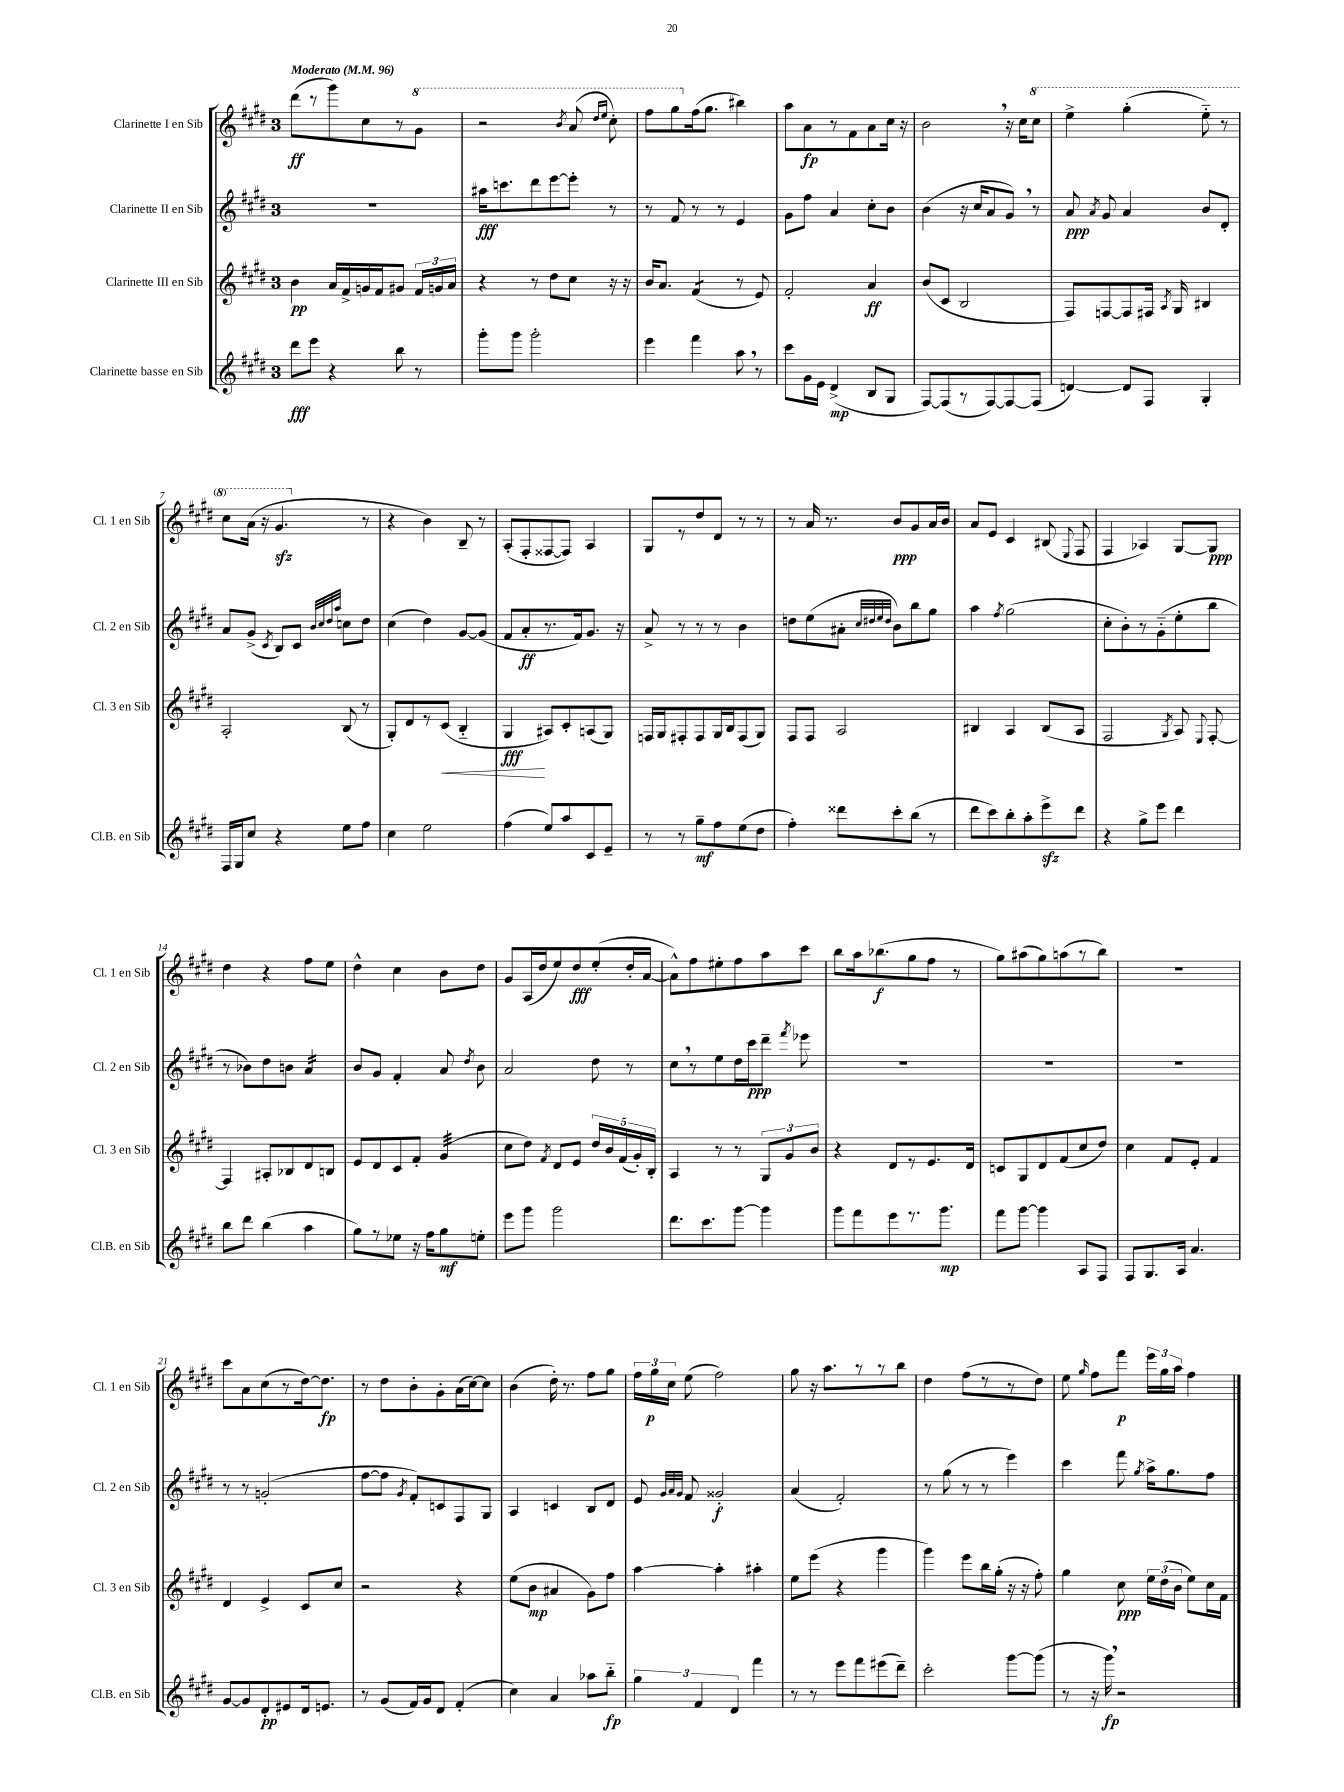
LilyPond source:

<<
\new StaffGroup <<
\new Staff = "s0" \with { instrumentName = "Clarinette I en Sib" shortInstrumentName = "Cl. 1 en Sib" } {
    \clef treble \key e \major \once \override Staff.TimeSignature.style = #'single-digit \time 3/4 \tempo "Moderato" 4 = 96
    \autoBeamOff dis'''8[\ff( r8 gis'''8) cis''8 r8 \ottava #1 gis''8] |
    r2 \acciaccatura { b''8 } a''8( \grace { dis'''16[ e'''16] } cis'''8-.) |
    fis'''8[ gis'''8 \ottava #0 fis''16( gis''8.] bis''4) |
    a''8[ a'8\fp r8 fis'8 a'8 cis''16] r16 |
    b'2 \breathe r16 cis''16[ \ottava #1 cis'''8] |
    e'''4-> gis'''4-.( e'''8-_) r8 |
    cis'''8[ a''16]( r16 gis''4.\sfz \ottava #0 r8 |
    r4 b'4) b8-- r8 |
    a8[-.( fis8-. fisis8~ fisis8]) a4 |
    gis8[ r8 dis''8 dis'8] r8 r8 |
    r8 a'16 r8. b'8[\ppp gis'8 a'16 b'16] |
    a'8[ e'8] cis'4 bis8( \appoggiatura { e8 } fis8 |
    fis4 aes4) gis8[~ gis8]\ppp |
    dis''4 r4 fis''8[ e''8] |
    dis''4-^ cis''4 b'8[ dis''8] |
    gis'8[ a16( dis''16 e''8) dis''8\fff e''8-.( dis''16-. a'16]~ |
    a'8[-^) fis''8 eis''8-. fis''8 a''8 cis'''8] |
    b''8[ a''16 bes''8.\f( gis''8 fis''8] r8 |
    gis''8[) ais''8( gis''8) a''8( r8 b''8]) |
    R2. |
    cis'''8[ a'8 cis''8( r8 dis''16~) dis''8.]\fp |
    r8 dis''8[ b'8-. gis'8-. a'16( cis''16~) cis''8] |
    b'4( dis''16-.) r8. fis''8[ gis''8] |
    \tuplet 3/2 { fis''16[ gis''16\p cis''16] } e''8( fis''2) |
    gis''8 r16 a''8.[ r8 r8 b''8] |
    dis''4 fis''8[( r8 r8 dis''8]) |
    e''8 \grace { gis''16 } fis''8[ fis'''8]\p \tuplet 3/2 { e'''16[ gis''16 a''16] } fis''4 \bar "|." |
}
\new Staff = "s1" \with { instrumentName = "Clarinette II en Sib" shortInstrumentName = "Cl. 2 en Sib" } {
    \clef treble \key e \major \once \override Staff.TimeSignature.style = #'single-digit \time 3/4
    \autoBeamOff R2. |
    ais''16[\fff c'''8. dis'''8 e'''8~ e'''8]-. r8 |
    r8 fis'8 r8 r8 e'4 |
    gis'8[ fis''8] a'4 cis''8[-. b'8] |
    b'4( r16 cis''16[ a'8 gis'8]) \breathe r8 |
    a'8\ppp \acciaccatura { a'8 } gis'8 a'4 b'8[ dis'8]-. |
    a'8[ gis'8]->( \acciaccatura { cis'8 } b8[) cis'8] \grace { b'32[ cis''32 dis''32 a''32] } c''8[ dis''8] |
    cis''4( dis''4) gis'8[~ gis'8]( |
    fis'8[ a'8-.\ff r8. fis'16) gis'8.] r16 |
    a'8-> r8 r8 r8 b'4 |
    d''8[ e''8( ais'8]-. \grace { cis''32[ dis''32 e''32 dis''32] } b'8[) b''8 gis''8] |
    a''4 \acciaccatura { fis''8 } gis''2( |
    cis''8[-. b'8-.) r8 gis'8-_( e''8-. b''8] |
    r8 bes'8[) dis''8 b'8] a'4:16 |
    b'8[ gis'8] fis'4-. a'8 \acciaccatura { dis''8 } b'8 |
    a'2 dis''8 r8 |
    cis''8[ \breathe r8 e''8 dis''16 cis'''16\ppp dis'''8]-- \acciaccatura { fis'''8 } ees'''8 |
    R2. |
    R2. |
    R2. |
    r8 r8 g'2-.( |
    fis''8[~ fis''8] \acciaccatura { gis'8 } fis'8[-.) c'8 fis8 gis8] |
    a4 c'4 b8[ dis'8] |
    e'8 \grace { gis'32[ a'32 gis'32] } fis'8 gisis'2-.\f |
    a'4( fis'2-.) |
    r8 gis''8( r8 r8 e'''4) |
    cis'''4 fis'''8 \acciaccatura { gis''8 } a''16[-> gis''8. fis''8] \bar "|." |
}
\new Staff = "s2" \with { instrumentName = "Clarinette III en Sib" shortInstrumentName = "Cl. 3 en Sib" } {
    \clef treble \key e \major \once \override Staff.TimeSignature.style = #'single-digit \time 3/4
    \autoBeamOff b'4\pp a'16[ fis'16-> g'16 fis'16 gis'8] \tuplet 3/2 { fis'16[ g'16 a'16] } |
    r4 r8 dis''8[ cis''8] r16 r16 |
    b'16[ a'8.] fis'4:8( r8 e'8) |
    fis'2-. a'4\ff |
    b'8[( cis'8] b2 |
    fis8[) f8~ f8 fis16] \acciaccatura { a8 } gis16 bis4 |
    a2-. b8( r8 |
    gis8[-.) dis'8 r8 cis'8]\<( b4-_ |
    gis4\fff\! ais8[) cis'8-. a8( gis8]) |
    f16[ gis16 fis8-. fis8 gis16 b16 fis8( gis8]) |
    fis8[ fis8] a2 |
    bis4 a4 bis8[( a8] |
    fis2 \acciaccatura { gis8 } a8) \appoggiatura { e8 } fis8~-. |
    fis4 ais8[-. bes8 dis'8 b8] |
    e'8[ dis'8 cis'8 fis'8]-. gis'4:32( |
    cis''8[ dis''8]) \acciaccatura { fis'8 } dis'8[ e'8] \tuplet 5/4 { dis''16[ b'16 fis'16( gis'16-.) b16]-. } |
    a4 r8 r8 \tuplet 3/2 { gis8[ gis'8 b'8] } |
    r4 dis'8[ r8 e'8. dis'16] |
    c'8[ gis8 dis'8 fis'8( cis''8 dis''8]) |
    cis''4 fis'8[ e'8]-. fis'4 |
    dis'4 e'4-> cis'8[ cis''8] |
    r2 r4 |
    e''8[( b'8]\mp ais'4 gis'8[) fis''8] |
    a''4~ a''4-. ais''4-. |
    e''8[ e'''8]( r4 gis'''4 |
    gis'''4) e'''8[ b''16 gis''16]-.( r16 r16 fis''8-.) |
    gis''4 cis''8\ppp \tuplet 3/2 { e''16[ dis''16( b'16] } e''8[) cis''16 fis'16] \bar "|." |
}
\new Staff = "s3" \with { instrumentName = "Clarinette basse en Sib" shortInstrumentName = "Cl.B. en Sib" } {
    \clef treble \key e \major \once \override Staff.TimeSignature.style = #'single-digit \time 3/4
    \autoBeamOff dis'''8[\fff e'''8] r4 b''8 r8 |
    gis'''8[-. gis'''8] gis'''2-. |
    e'''4 fis'''4 a''8 \breathe r8 |
    cis'''8[ gis'16 e'16] dis'4->\mp( b8[ gis8] |
    fis8[~) fis8( r8 fis8~) fis8~ fis8]( |
    d'4~) d'8[ fis8] gis4-. |
    fis16[ gis16 cis''8] r4 e''8[ fis''8] |
    cis''4 e''2 |
    fis''4( e''8[) a''8 cis'8 e'8]-- |
    r8 r8 gis''8[--\mf fis''8 e''8( dis''8] |
    fis''4-.) disis'''8[ cis'''8-. b''8]( r8 |
    dis'''8[ cis'''8) b''8-. a''8-. e'''8->\sfz dis'''8] |
    r4 gis''8[-> e'''8] dis'''4 |
    b''8[ dis'''8] b''4( a''4 |
    gis''8[) r8 ees''8] r16 fis''16[ gis''8\mf e''8]-. |
    e'''8[ gis'''8] gis'''2 |
    dis'''8.[ cis'''8. gis'''8]~ gis'''4 |
    gis'''8[ fis'''8 e'''8 r8. gis'''8.]\mp |
    fis'''8[ gis'''8]~ gis'''4 a8[ fis8] |
    fis8[ gis8. a16] a'4. |
    gis'8[~ gis'8 dis'8-.\pp eis'8 dis'16 e'8.] |
    r8 gis'8[( fis'16) gis'16 dis'8] fis'4-.( |
    cis''4) a'4 aes''8[ b''8]-_\fp |
    \tuplet 3/2 { gis''4 fis'4 dis'4 } fis'''4 |
    r8 r8 e'''8[ fis'''8 eis'''8( dis'''8]--) |
    cis'''2-. gis'''8[~ gis'''8]( |
    r8 r16 gis'''16\fp) \breathe r2 \bar "|." |
}
>>
>>
